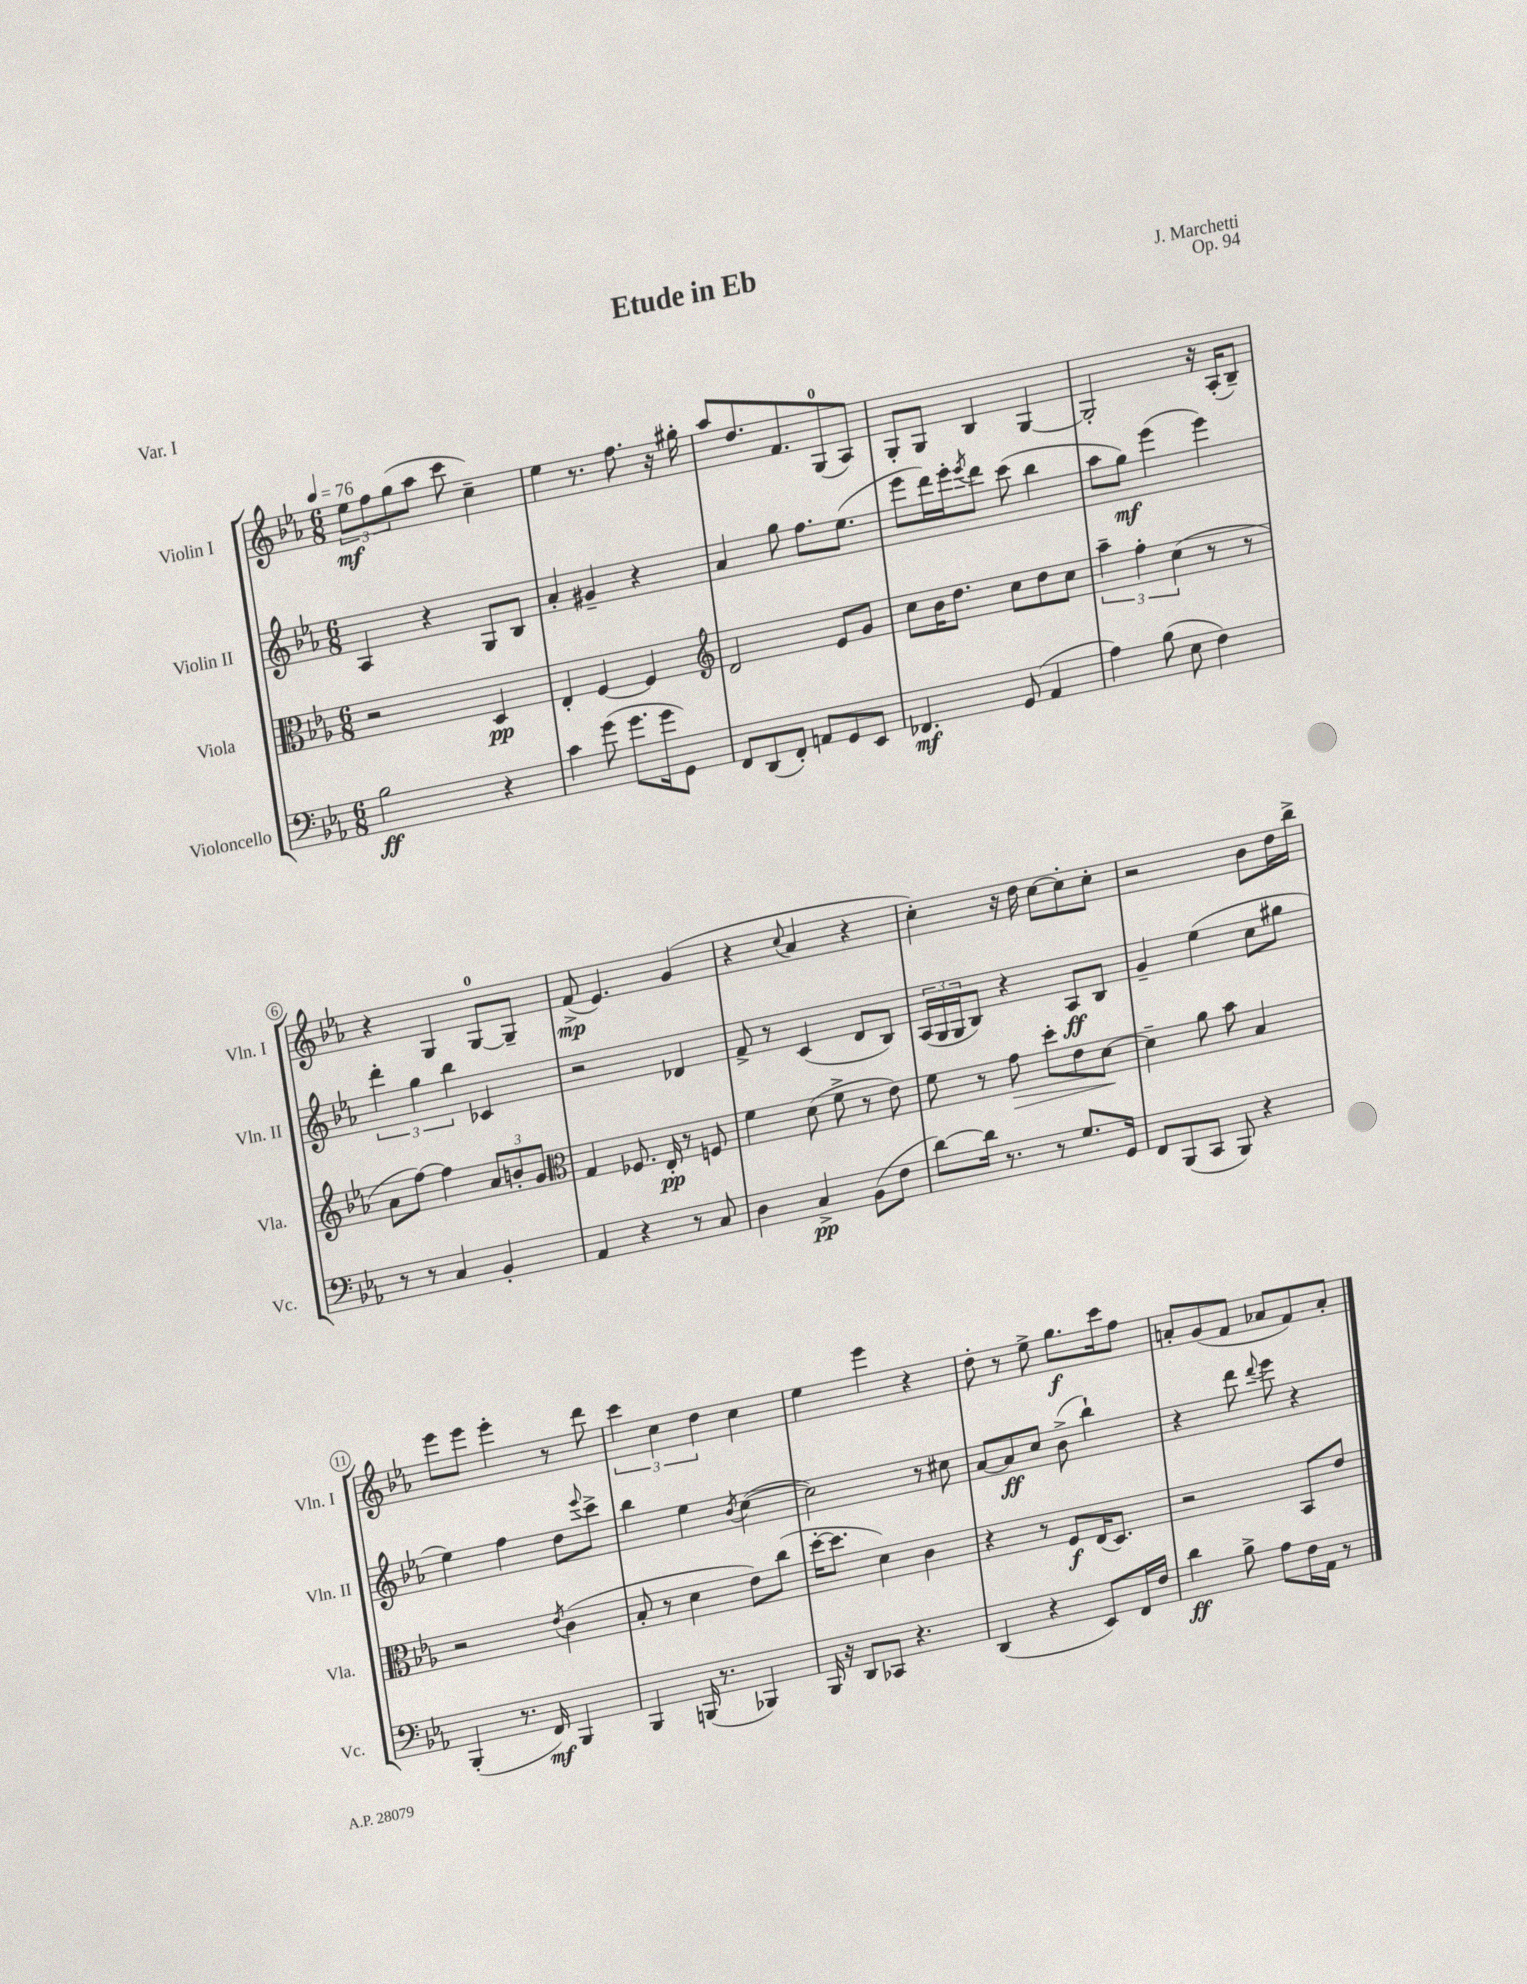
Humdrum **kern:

**kern	**kern	**kern	**kern
*staff4	*staff3	*staff2	*staff1
*clefF4	*clefC3	*clefG2	*clefG2
*k[b-e-a-]	*k[b-e-a-]	*k[b-e-a-]	*k[b-e-a-]
*M6/8	*M6/8	*M6/8	*M6/8
*MM76	*MM76	*MM76	*MM76
2B-	2r	4A-	12ee-
.	.	.	12ff
.	.	.	(12gg
.	.	4r	8aa-
.	.	.	8ccc
4r	4D	8G	4cc~)
.	.	8B-	.
=	=	=	=
4c	4E-'	4a-'	4ee-
(8g	[4F	4g#~	8.r
8.g	.	.	.
.	.	.	8.ff
.	4F]	4r	.
16g	.	.	.
8GG)	.	.	16r
.	.	.	16gg#'
=	=	=	=
*	*clefG2	*	*
8FF	2d	4a-	8aa-
(8DD	.	.	8.dd
8FF')	.	8gg	.
.	.	.	8.f
8AA	.	8.ff	.
8GG	8e-	.	(8G
.	.	(8.ee-	.
8EE-	8g	.	8A-)
=	=	=	=
4.FF-	8cc	8eee-	8G'
.	16b-	16ddd)	8G
.	8.dd	16eee-'	.
.	.	8qeee-	.
.	.	8ddd	4B-
(8GG	8cc	(8ccc	.
4AA-	8dd	4bb-	[4G
.	8cc	.	.
=	=	=	=
4A-)	6aa-~	8aa-	2G']
.	.	8gg)	.
.	6ff'	.	.
(8B-	.	(4eee-	.
.	(6cc	.	.
8E-	.	.	.
4F)	8r	4eee-)	16r
.	.	.	(16A-'
.	8r	.	8B-~)
=	=	=	=
8r	8a-	6ddd'	4r
8r	[8ff)	.	.
.	.	6gg	.
4C	4ff]	.	4G
.	.	6bb-	.
4BB-'	12a-	4c-	[8G
.	12b'	.	.
.	.	.	8G~]
.	12g	.	.
=	=	=	=
*	*clefC3	*	*
4AA-	4G	2r	(8f^
.	.	.	4.e-)
4r	8.F-	.	.
.	16E-'	.	.
8r	8r	4d-	(4g
8C	8F	.	.
=	=	=	=
4D	4f	8f^	4r
.	.	8r	.
.	.	.	8qqcc
4C^	(8d	(4c	4a-
.	8f^	.	.
(8BB-	8r	8d	4r
8F	8e-)	8B-)	.
=	=	=	=
[8d)	8f	(24A-	4cc')
.	.	24G	.
.	.	24G	.
16d]	8r	8B-)	.
8.r	.	.	.
.	8g	4r	16r
.	.	.	16dd
8r	8dd'	.	[8cc
8.G	8e-	8A-	8cc']
.	[8d	8B-	8cc'
16GG	.	.	.
=	=	=	=
8FF	4d~]	4g~	2r
(8BBB-	.	.	.
8CC	8a-	(4ee-	.
8BBB-)	8b-	.	.
4r	4B-	8cc	8b-
.	.	8gg#	16dd
.	.	.	16bb-^
=	=	=	=
(4BBB-'	2r	4ee-)	8eee-
.	.	.	8eee-
8.r	.	4ff	4eee-'
16FF)	.	.	.
.	8qe-	.	.
4BBB-	(4c	8dd	8r
.	.	8qqeee-	.
.	.	8ccc^	8ddd
=	=	=	=
4BBB-	8B-'	4bb-	6ccc
.	8r	.	.
.	.	.	6cc
(16BBB	4d	4ee-	.
8.r	.	.	.
.	.	.	6dd
.	.	8qb-	.
4BBB-)	8e-)	([4cc	4cc
.	(8cc	.	.
=	=	=	=
16BBB-	[16dd'	2cc])	4ee-
16r	8.dd]	.	.
8DD	.	.	.
8CC-	4d)	.	4eee-
4.r	.	.	.
.	4c	8r	4r
.	.	8cc#	.
=	=	=	=
(4DD	4r	[8a-	8dd'
.	.	8a-]	8r
4r	8r	8cc	8ee-^
.	8F	(8b-^	8.gg
8EE-)	(16E-	4bb-`)	.
.	8.D)	.	16ccc
16FF	.	.	8ff
16F	.	.	.
=	=	=	=
4d	2r	4r	8a'
.	.	.	(8g
8B-^	.	8ddd	8f
.	.	8qqddd	.
8A-	.	8eee-	8a-
16F	8BB-	4r	8f)
16AA-	.	.	.
8r	8e-	.	8a-'
==	==	==	==
*-	*-	*-	*-
